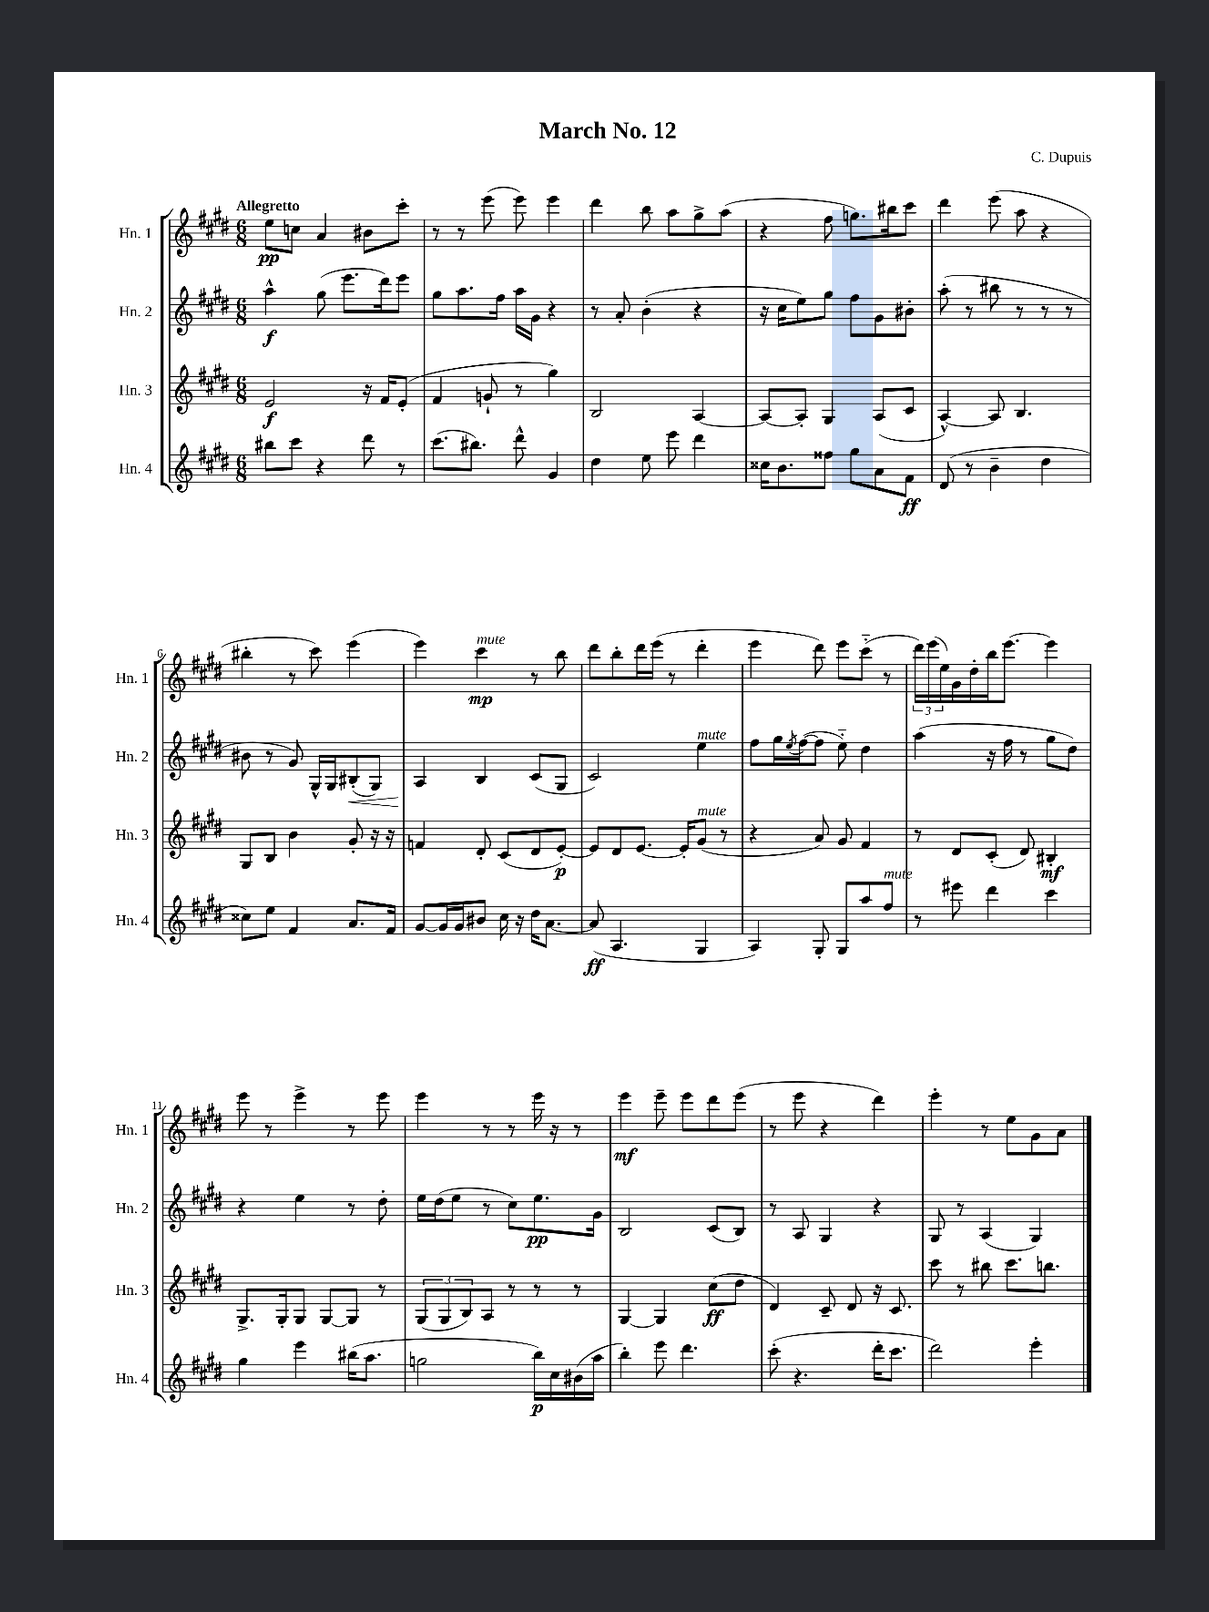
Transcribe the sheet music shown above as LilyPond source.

\header { title = "March No. 12" composer = "C. Dupuis" }
<<
\new StaffGroup <<
\new Staff = "s0" \with { instrumentName = "Hn. 1" shortInstrumentName = "Hn. 1" } {
    \clef treble \key e \major \numericTimeSignature \time 6/8 \tempo "Allegretto"
    e''8\pp c''8 a'4 bis'8 cis'''8-. |
    r8 r8 e'''8( e'''8) e'''4 |
    dis'''4 b''8 a''8 gis''8-> a''8( |
    r4 fis''8 g''8.) bis''16 cis'''8 |
    dis'''4 e'''8( a''8 r4 |
    bis''4-. r8 cis'''8) e'''4( |
    e'''4) cis'''4\mp^\markup { \italic "mute" } r8 b''8 |
    dis'''8 b''8-. dis'''16 e'''16( r8 dis'''4-. |
    e'''4 dis'''8) e'''8 cis'''8-_( r8 |
    \tuplet 3/2 { dis'''16) e'''16( e''16) } gis'16 dis''16-. b''16 e'''8.~ e'''4 |
    e'''8 r8 e'''4-> r8 e'''8 |
    e'''4 r8 r8 e'''16 r16 r8 |
    e'''4\mf e'''8-- e'''8 dis'''8 e'''8( |
    r8 e'''8 r4 dis'''4) |
    e'''4-. r8 e''8 gis'8 a'8 \bar "|." |
}
\new Staff = "s1" \with { instrumentName = "Hn. 2" shortInstrumentName = "Hn. 2" } {
    \clef treble \key e \major \numericTimeSignature \time 6/8
    a''4-^\f gis''8( e'''8. dis'''16) e'''8 |
    gis''8 a''8. fis''16 a''16 gis'16 r4 |
    r8 a'8-. b'4-.( r4 |
    r16 cis''16 e''8) gis''8 fis''8 gis'8 bis'8-. |
    a''8-.( r8 bis''8 r8 r8 r8 |
    bis'8 r8 gis'8) gis16-^ gis16 bis8-.\<( gis8) |
    a4\! b4 cis'8( gis8 |
    cis'2) e''4^\markup { \italic "mute" } |
    fis''8 gis''16 \acciaccatura { e''8 } fis''16~( fis''8 e''8-_) dis''4 |
    a''4( r16 fis''16 r8 gis''8 dis''8) |
    r4 e''4 r8 dis''8-. |
    e''16 dis''16( e''8 r8 cis''8) e''8.\pp gis'16 |
    b2 cis'8( b8) |
    r8 a8 gis4 r4 |
    gis8 r8 a4( gis4) \bar "|." |
}
\new Staff = "s2" \with { instrumentName = "Hn. 3" shortInstrumentName = "Hn. 3" } {
    \clef treble \key e \major \numericTimeSignature \time 6/8
    e'2\f r16 fis'16 e'8-.( |
    fis'4 g'8-! r8 gis''4) |
    b2 a4~ |
    a8~ a8-. gis4 a8( cis'8 |
    a4~-^) a8 b4. |
    gis8 b8 b'4 gis'8-. r16 r16 |
    f'4 dis'8-. cis'8( dis'8 e'8~-.\p) |
    e'8 dis'8 e'8.~ e'16-. gis'8^\markup { \italic "mute" }( r8 |
    r4 a'8) gis'8 fis'4 |
    r8 dis'8 cis'8-.( dis'8) bis4-.\mf |
    gis8.-> gis16-. gis8 gis8~ gis8 r8 |
    \tuplet 3/2 { gis8( gis8 b8) } a8 r8 r8 r8 |
    gis4~ gis4 cis''8\ff( dis''8 |
    dis'4) cis'8-- dis'8 r16 cis'8. |
    cis'''8 r8 bis''8 cis'''8. b''8. \bar "|." |
}
\new Staff = "s3" \with { instrumentName = "Hn. 4" shortInstrumentName = "Hn. 4" } {
    \clef treble \key e \major \numericTimeSignature \time 6/8
    bis''8 cis'''8 r4 dis'''8 r8 |
    cis'''8.( bis''8.) dis'''8-^ gis'4 |
    dis''4 e''8 e'''8 dis'''4 |
    cisis''16 b'8. fisis''8 gis''8 a'8 fis'8\ff |
    dis'8( r8 b'4-- dis''4 |
    cisis''8) e''8 fis'4 a'8. fis'16 |
    gis'8~ gis'16 gis'16 bis'8 cis''16 r16 dis''16 a'8.~ |
    a'8\ff( a4. gis4 |
    a4) gis8-. gis8 a''8 fis''8^\markup { \italic "mute" } |
    r8 eis'''8 dis'''4 cis'''4 |
    gis''4 e'''4 bis''16( a''8. |
    g''2 b''16\p) cis''16 bis'16( a''16 |
    b''4-.) e'''8 dis'''4. |
    cis'''8-.( r4. dis'''16-. cis'''8. |
    dis'''2) e'''4-. \bar "|." |
}
>>
>>
